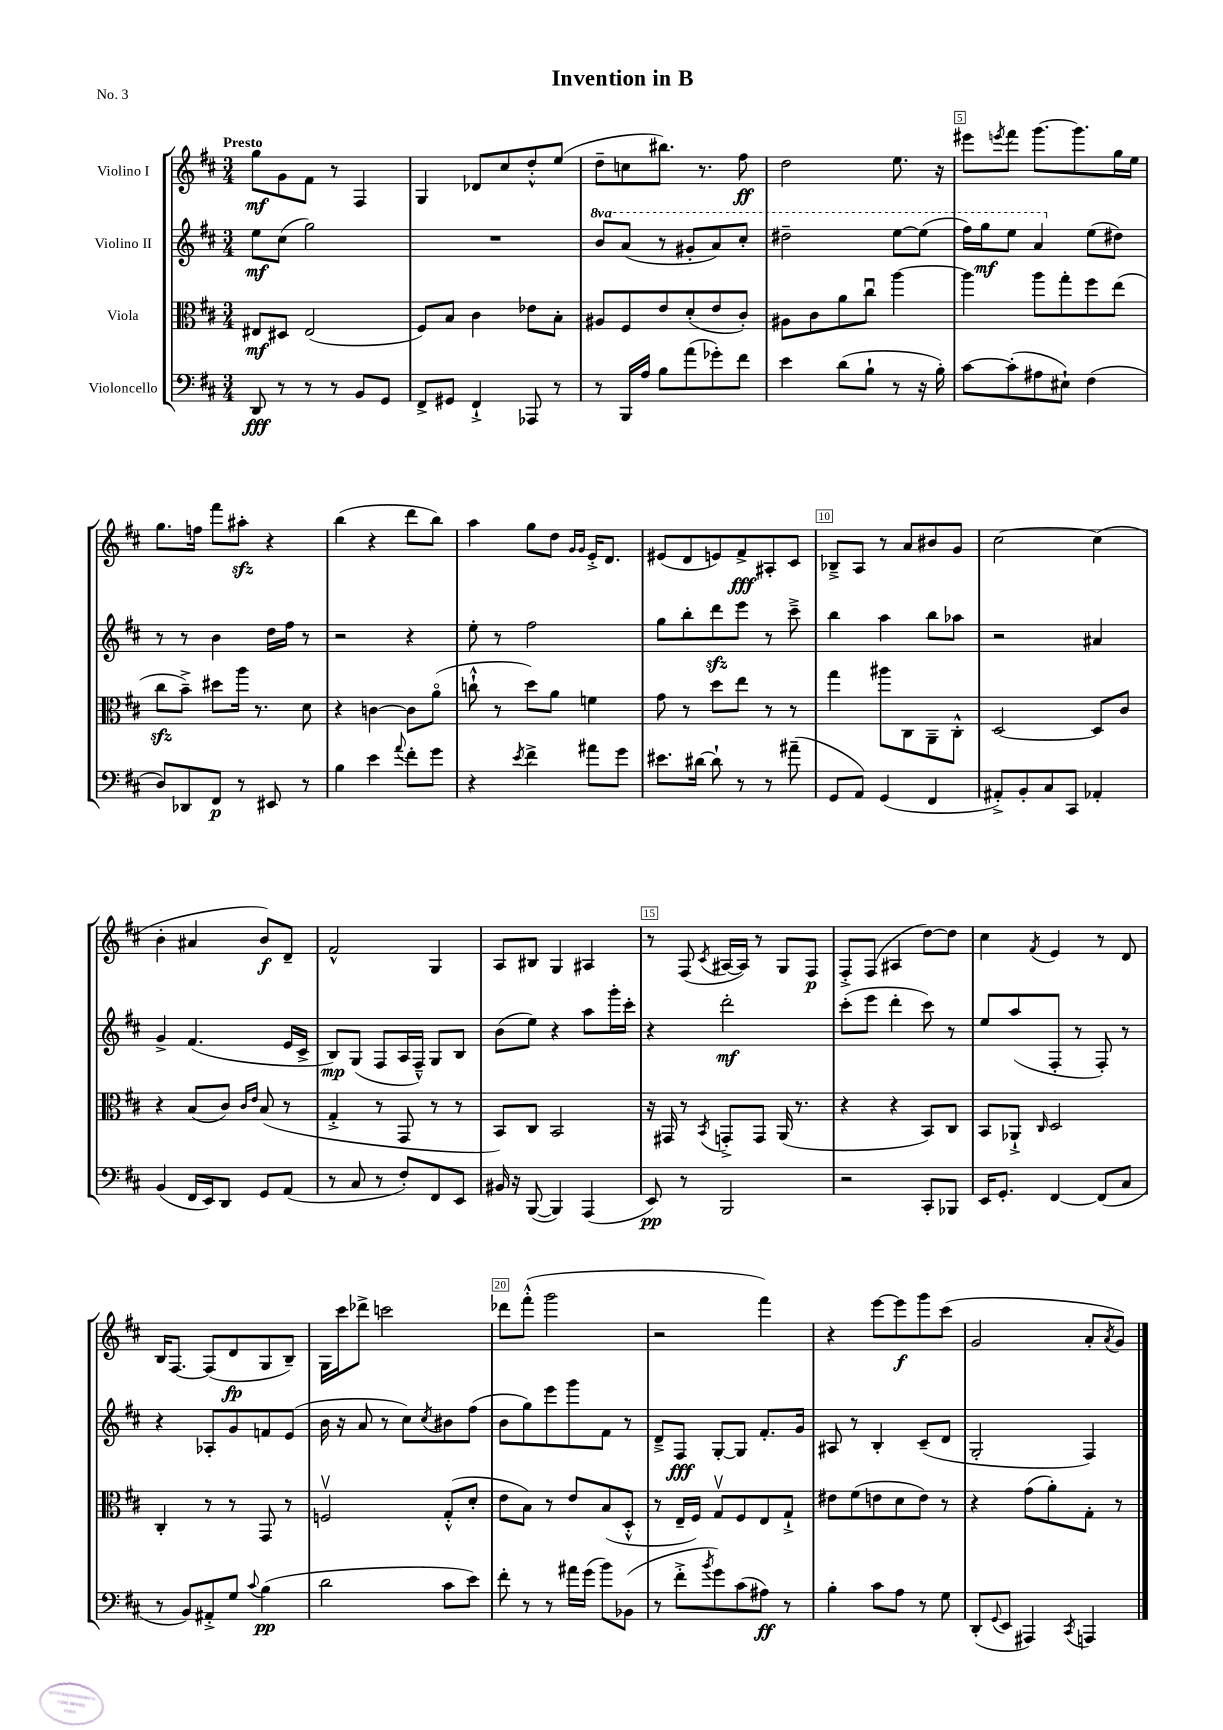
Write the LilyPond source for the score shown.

\header { title = "Invention in B" piece = "No. 3" }
<<
\new StaffGroup <<
\new Staff = "s0" \with { instrumentName = "Violino I" } {
    \clef treble \key d \major \numericTimeSignature \time 3/4 \tempo "Presto"
    g''8\mf g'8 fis'8 r8 fis4 |
    g4 des'8 cis''8 d''8-.-^ e''8( |
    d''8-- c''8 bis''8.) r8. fis''8\ff |
    d''2 e''8. r16 |
    eis'''8 \acciaccatura { e'''8 } fis'''8 g'''8.~ g'''8. g''16 e''16 |
    g''8. f''16 fis'''8 ais''8-.\sfz r4 |
    b''4( r4 d'''8 b''8) |
    a''4 g''8 d''8 \grace { g'16 g'16 } e'16-.-> d'8. |
    eis'8( d'8 e'8) fis'8->\fff ais8-. cis'8 |
    bes8---> a8 r8 a'8 bis'8 g'8 |
    cis''2~ cis''4( |
    b'4-. ais'4 b'8\f) d'8-- |
    fis'2-^ g4 |
    a8 bis8 g4 ais4 |
    r8 fis8( \acciaccatura { cis'8 } ais16~ ais16) r8 g8 fis8\p |
    fis8-.-> fis8( ais4 d''8~) d''8 |
    cis''4 \acciaccatura { fis'8 } e'4 r8 d'8 |
    b16 fis8.~ fis8( d'8\fp g8 b8--) |
    g16 cis'''16 des'''8-> c'''2 |
    des'''8 fis'''8-.-^( g'''2 |
    r2 fis'''4) |
    r4 e'''8~ e'''8\f g'''8 cis'''8( |
    g'2 a'8-. \acciaccatura { a'8 } g'8) \bar "|." |
}
\new Staff = "s1" \with { instrumentName = "Violino II" } {
    \clef treble \key d \major \numericTimeSignature \time 3/4 \set Staff.ottavationMarkups = #ottavation-simple-ordinals
    e''8\mf cis''8( g''2) |
    R2. |
    \ottava #1 b''8 a''8( r8 gis''8-. a''8) cis'''8-. |
    dis'''2-- e'''8~ e'''8( |
    fis'''16) g'''16\mf e'''8 a''4 \ottava #0 e''8( dis''8) |
    r8 r8 b'4 d''16 fis''16 r8 |
    r2 r4 |
    e''8-. r8 fis''2 |
    g''8 b''8-. d'''8\sfz e'''8 r8 cis'''8---> |
    b''4 a''4 b''8 aes''8 |
    r2 ais'4 |
    g'4-> fis'4.( e'16 cis'16-> |
    b8\mp) g8( fis8 a16 fis16---^) g8 b8 |
    b'8( e''8) r4 a''8 g'''16-. cis'''16-. |
    r4 d'''2-.\mf |
    cis'''8-.( e'''8 d'''4-. cis'''8) r8 |
    e''8 a''8( fis8-. r8 fis8-.) r8 |
    r4 aes8-. g'8 f'8 e'8( |
    b'16 r16 a'8 r8 cis''8) \acciaccatura { cis''8 } bis'8 fis''8( |
    b'8 g''8) e'''8 g'''8 fis'8 r8 |
    d'8---> fis8\fff g8~-. g8 fis'8.-. g'16 |
    ais8 r8 b4-. cis'8--( d'8 |
    g2-. fis4) \bar "|." |
}
\new Staff = "s2" \with { instrumentName = "Viola" } {
    \clef alto \key d \major \numericTimeSignature \time 3/4
    eis8\mf dis8 eis2( |
    fis8) b8 cis'4 ees'8 b8-. |
    ais8 fis8 e'8 d'8-.( e'8 cis'8-.) |
    ais8 cis'8 a'8 cis''8\downbow a''4~ |
    a''4 a''8 g''8-. fis''8 e''8( |
    cis''8\sfz b'8--->) dis''8 a''16 r8. d'8 |
    r4 c'4~ c'8 a'8\flageolet( |
    c''8-!-^ r8 d''8) a'8 f'4 |
    g'8 r8 d''8 e''8 r8 r8 |
    g''4 ais''8 cis8 a,8-- cis8-.-^ |
    d2~ d8 cis'8 |
    r4 b8( cis'8) \grace { cis'16 e'16 } b8( r8 |
    g4-.-> r8 g,8 r8 r8 |
    b,8) cis8 b,2 |
    r16 gis,16 r8 \acciaccatura { b,8 } g,8-.-> g,8 a,16( r8. |
    r4 r4 b,8) cis8 |
    b,8 aes,8-!-> \grace { cis16 } d2 |
    cis4-. r8 r8 g,8 r8 |
    f2\upbow g8-.-^( d'8-. |
    e'8 b8) r8 e'8 b8( d8-.-^ |
    r8 e16-- fis16) g8\upbow fis8 e8 g8-!-> |
    eis'8 fis'8( e'8 d'8 e'8) r8 |
    r4 g'8( a'8-.) g8-. r8 \bar "|." |
}
\new Staff = "s3" \with { instrumentName = "Violoncello" } {
    \clef bass \key d \major \numericTimeSignature \time 3/4
    d,8\fff r8 r8 r8 b,8 g,8 |
    fis,8-> gis,8 fis,4-!-> aes,,8 r8 |
    r8 b,,16 a16 b8 a'8( ges'8-.) fis'8 |
    e'4 d'8( b8-! r8 r16 b16-.) |
    cis'8~ cis'8-.( ais8 eis8-!) fis4( |
    d8) des,8 fis,8\p r8 eis,8 r8 |
    b4 e'4 \appoggiatura { a'8 } fis'8-. g'8 |
    r4 \acciaccatura { e'8 } fis'4-> ais'8 g'8 |
    eis'8. dis'16~ dis'8-! r8 r8 ais'8--( |
    g,8 a,8) g,4( fis,4 |
    ais,8-.->) b,8-. cis8 cis,8 aes,4-. |
    b,4( fis,16 e,16) d,8 g,8 a,8( |
    r8 cis8 r8 fis8-.) fis,8 e,8 |
    bis,16 r16 b,,8~( b,,4) a,,4( |
    e,8\pp) r8 b,,2 |
    r2 cis,8-. bes,,8 |
    e,16 g,8.-. fis,4~ fis,8( cis8 |
    r8 b,8) ais,8-.-> g8 \appoggiatura { cis'8 } b4\pp( |
    d'2 cis'8 e'8) |
    fis'8-. r8 r8 ais'16 g'16( b'8) bes,8( |
    r8 fis'8-.-> \acciaccatura { b'8 } g'8) cis'8( ais8\ff) r8 |
    b4-. cis'8 a8 r8 g8 |
    d,8-.( \appoggiatura { g,8 } e,8 ais,,4) \acciaccatura { cis,8 } a,,4 \bar "|." |
}
>>
>>
\layout { \context { \Score \override BarNumber.break-visibility = ##(#f #t #t) barNumberVisibility = #(every-nth-bar-number-visible 5) \override BarNumber.stencil = #(make-stencil-boxer 0.1 0.3 ly:text-interface::print) } }
